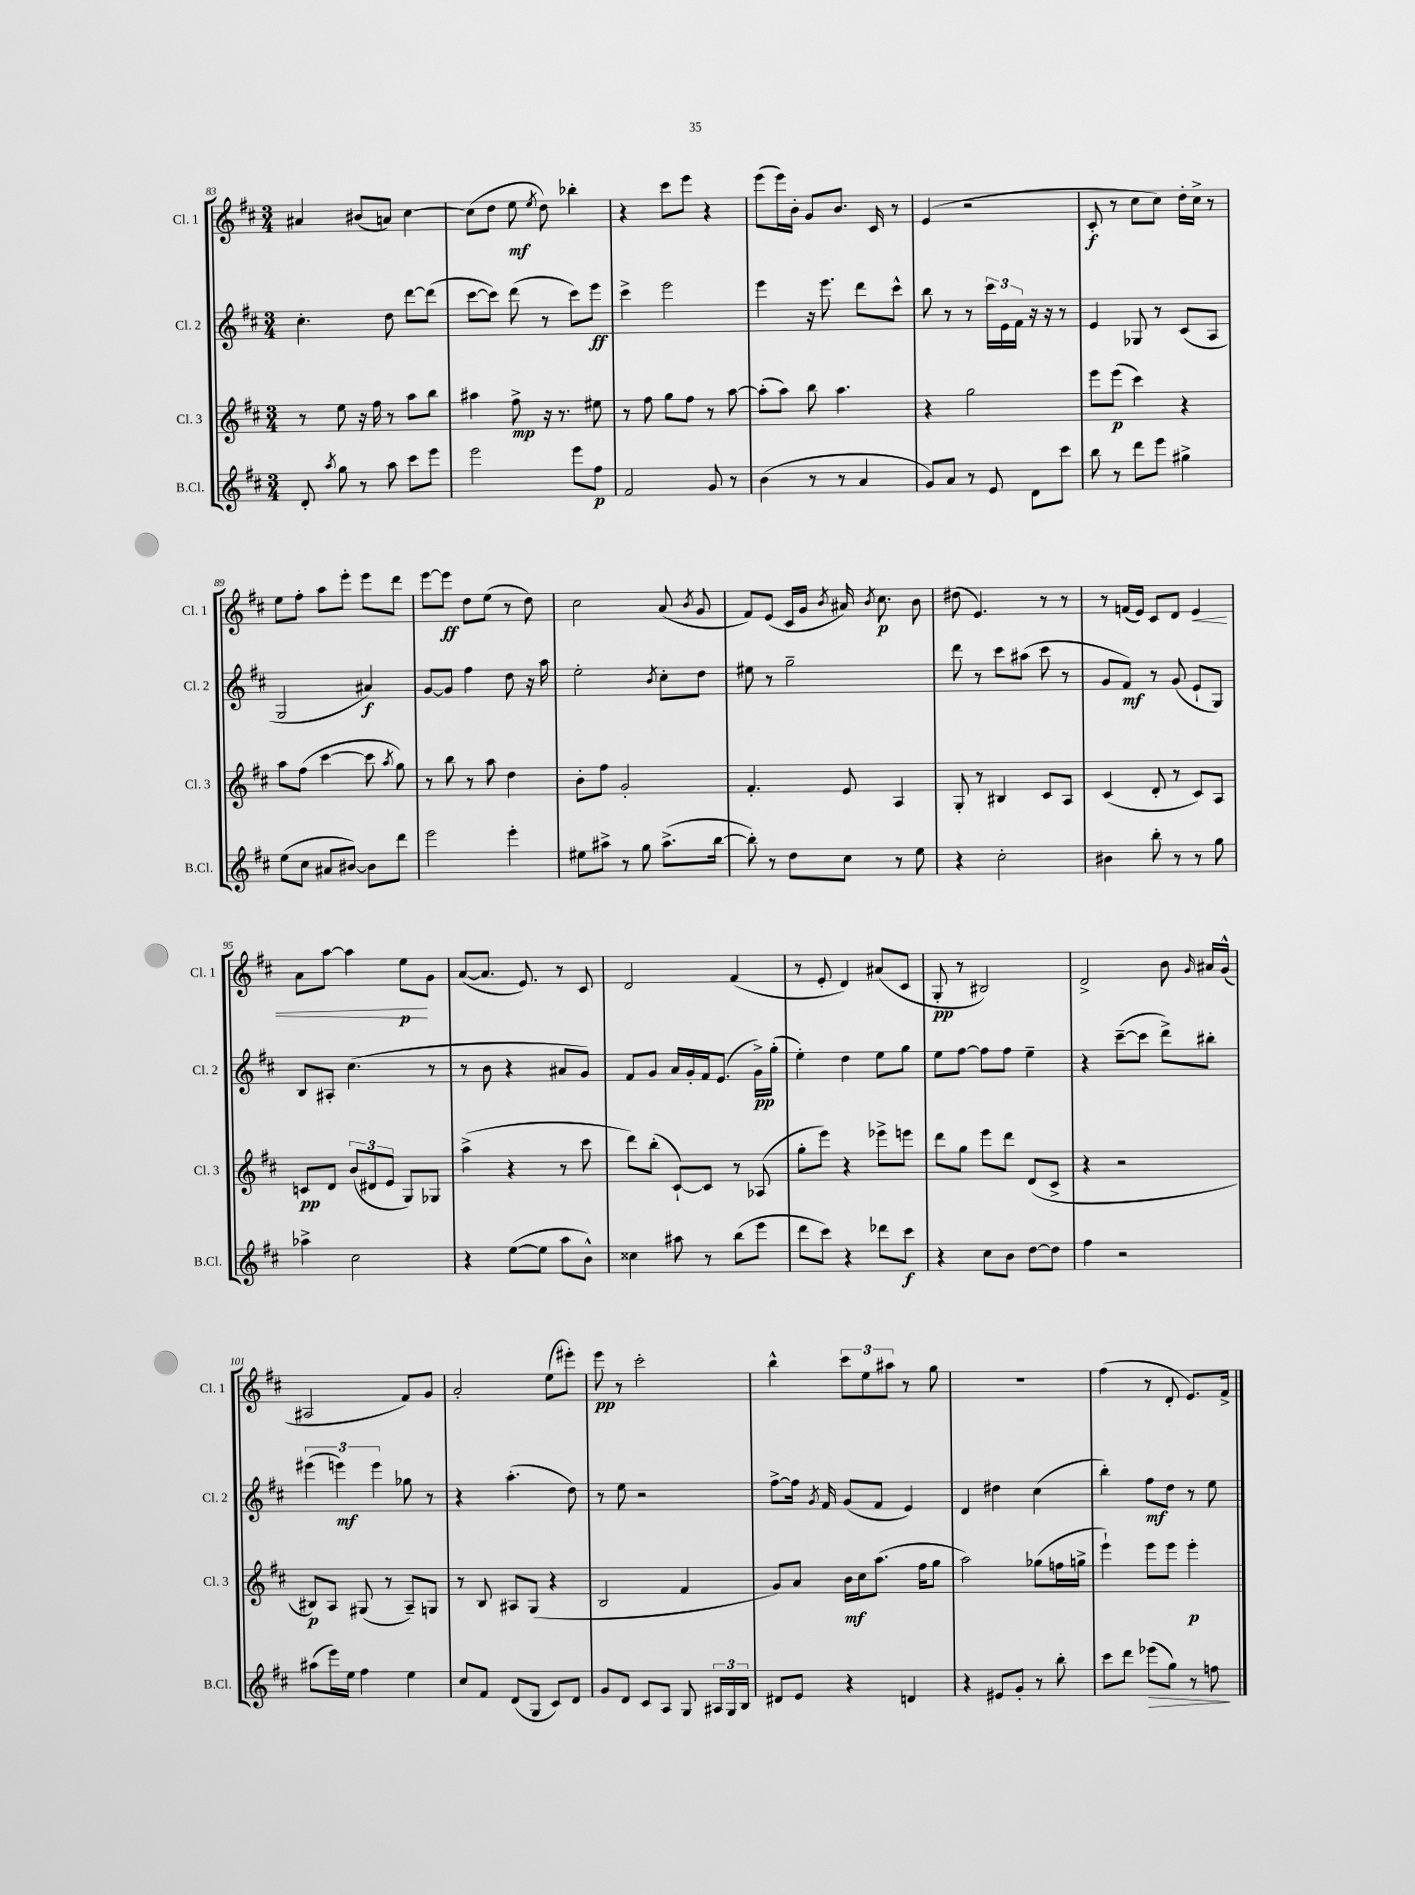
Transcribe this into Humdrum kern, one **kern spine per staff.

**kern	**dynam	**kern	**dynam	**kern	**dynam	**kern	**dynam
*part4	*part4	*part3	*part3	*part2	*part2	*part1	*part1
*staff4	*staff4	*staff3	*staff3	*staff2	*staff2	*staff1	*staff1
*I"B.Cl.	*	*I"Cl. 3	*	*I"Cl. 2	*	*I"Cl. 1	*
*I'B.Cl.	*	*I'Cl. 3	*	*I'Cl. 2	*	*I'Cl. 1	*
*clefG2	*	*clefG2	*	*clefG2	*	*clefG2	*
*k[f#c#]	*	*k[f#c#]	*	*k[f#c#]	*	*k[f#c#]	*
*M3/4	*	*M3/4	*	*M3/4	*	*M3/4	*
=83	=83	=83	=83	=83	=83	=83	=83
8d'/	.	8r	.	4.cc#'\	.	4a#X/	.
8qaa/	.	.	.	.	.	.	.
8gg\	.	8ee\	.	.	.	.	.
8r	.	16r	.	.	.	(8b#X/L	.
.	.	16ff#\	.	.	.	.	.
8aa\	.	8r	.	8dd\	.	8an/J)	.
8ccc#\L	.	8aa\L	.	[8ddd\L	.	[4cc#\	.
8eee\J	.	8bb\J	.	(8ddd\J]	.	.	.
=84	=84	=84	=84	=84	=84	=84	=84
2eee\	.	4aa#X\	.	[8ccc#\L	.	(8cc#\L]	.
.	.	.	.	8ccc#\J])	.	8dd\J	.
.	.	8ff#^\	mp	(8ddd\	.	8ee\	mf
.	.	.	.	.	.	8qee/	.
.	.	16r	.	8r	.	8dd\)	.
.	.	8.r	.	.	.	.	.
8eee\L	.	.	.	8ccc#\L)	.	4bb-X'\	.
8ff#\J	p	8ee#X\	.	8eee\J	ff	.	.
=85	=85	=85	=85	=85	=85	=85	=85
2f#/	.	8r	.	4ccc#^\	.	4r	.
.	.	8ff#\	.	.	.	.	.
.	.	8gg\L	.	2eee\	.	8ccc#\L	.
.	.	8ff#\J	.	.	.	8eee\J	.
8g/	.	8r	.	.	.	4r	.
8r	.	[8aa\	.	.	.	.	.
=86	=86	=86	=86	=86	=86	=86	=86
(4b\	.	(8aa'\L]	.	4eee\	.	(8eee\L	.
.	.	8aa\J)	.	.	.	16eee\L)	.
.	.	.	.	.	.	16b'\JJ	.
8r	.	8bb\	.	16r	.	8g/L	.
.	.	.	.	8.eee\	.	.	.
8r	.	4.aa\	.	.	.	8.b/J	.
4a/	.	.	.	8ddd\L	.	.	.
.	.	.	.	.	.	16c#/	.
.	.	.	.	8ccc#^^\J	.	8r	.
=87	=87	=87	=87	=87	=87	=87	=87
8g/L)	.	4r	.	8bb\	.	(4e/	.
8a/J	.	.	.	8r	.	.	.
8r	.	2gg\	.	8r	.	2r	.
8e/	.	.	.	24ccc#\LL	.	.	.
.	.	.	.	24e\	.	.	.
.	.	.	.	24f#\JJ	.	.	.
8d\L	.	.	.	16r	.	.	.
.	.	.	.	16r	.	.	.
8ccc#\J	.	.	.	8r	.	.	.
=88	=88	=88	=88	=88	=88	=88	=88
8bb\	.	8eee\L	.	4e/	.	8c#'/	f
8r	.	(8eee\J	p	.	.	8r	.
8ddd\L	.	4ccc#\)	.	8G-X/	.	8cc#\L	.
8eee\J	.	.	.	8r	.	8cc#\J)	.
4gg#X^\	.	4r	.	(8c#/L	.	16dd'\LL	.
.	.	.	.	.	.	16cc#^\JJ	.
.	.	.	.	8A/J	.	8r	.
!!LO:LB:g=z
=89	=89	=89	=89	=89	=89	=89	=89
(8ee\L	.	8aa\L	.	2G/	.	8ee\L	.
8cc#\J	.	(8ff#\J	.	.	.	8ff#'\J	.
8a#X/L	.	[4ccc#\	.	.	.	8aa\L	.
[8b#X/J)	.	.	.	.	.	8eee'\J	.
8b#\L]	.	8ccc#\]	.	4a#X/)	f	8eee\L	.
.	.	8qaa/	.	.	.	.	.
8ddd\J	.	8gg\)	.	.	.	8ddd\J	.
=90	=90	=90	=90	=90	=90	=90	=90
2eee\	.	8r	.	[8g/L	.	[8eee\L	.
.	.	8bb\	.	8g/J]	.	8eee\J]	ff
.	.	8r	.	4ff#\	.	8dd\L	.
.	.	8aa\	.	.	.	(8ee\J	.
4eee'\	.	4dd\	.	8dd\	.	8r	.
.	.	.	.	16r	.	8dd\)	.
.	.	.	.	16aa\	.	.	.
=91	=91	=91	=91	=91	=91	=91	=91
8ee#X\L	.	8b'\L	.	2ee'\	.	2cc#\	.
8aa#X^\J	.	8ff#\J	.	.	.	.	.
8r	.	2g'/	.	.	.	.	.
8gg\	.	.	.	.	.	.	.
.	.	.	.	8qb/	.	.	.
(8.aa#^\L	.	.	.	8cc#'\L	.	(8a/	.
.	.	.	.	.	.	8qb/	.
.	.	.	.	8dd\J	.	8g/	.
[16bb\Jk	.	.	.	.	.	.	.
=92	=92	=92	=92	=92	=92	=92	=92
8bb'\])	.	4.f#'/	.	8ee#X\	.	8f#/L)	.
8r	.	.	.	8r	.	(8e/J	.
8dd\L	.	.	.	2gg~\	.	16c#/LL	.
.	.	.	.	.	.	16g/JJ	.
.	.	.	.	.	.	8qb/	.
8cc#\J	.	8e/	.	.	.	16a#X/)	.
.	.	.	.	.	.	8qb/	.
.	.	.	.	.	.	8.cc#\	p
8r	.	4A/	.	.	.	.	.
8ee\	.	.	.	.	.	8b\	.
=93	=93	=93	=93	=93	=93	=93	=93
4r	.	8G'/	.	8ddd\	.	(8dd#X\	.
.	.	8r	.	8r	.	4.e/)	.
2cc#'\	.	4B#X/	.	8ccc#\L	.	.	.
.	.	.	.	(8aa#X\J	.	.	.
.	.	8c#/L	.	8ccc#\	.	8r	.
.	.	8A/J	.	8r	.	8r	.
=94	=94	=94	=94	=94	=94	=94	=94
4b#X\	.	(4c#/	.	8g/L	.	8r	.
.	.	.	.	8f#/J)	mf	(16fn/LL	.
.	.	.	.	.	.	16e/JJ)	.
8bb'\	.	8d'/	.	8r	.	8c#/L	.
8r	.	8r	.	(8g/	.	8d/J	.
!	!	!	!	!	!	!	!LO:HP:b
8r	.	8c#/L)	.	8e`/L	.	4e/	<
8gg\	.	8A/J	.	8G/J)	.	.	.
!!LO:LB:g=z
=95	=95	=95	=95	=95	=95	=95	=95
4aa-X^\	.	8cn/L	pp	8B/L	.	8a\L	.
.	.	8d/J	.	8A#X'/J	.	[8aa\J	.
2cc#\	.	(12b/L	.	(4.cc#\	.	4aa\]	.
.	.	12d#X/	.	.	.	.	.
.	.	12e/J	.	.	.	.	.
.	.	8G/L)	.	.	.	8ee\L	p
.	.	8G-X/J	.	8r	.	8g\J	[
=96	=96	=96	=96	=96	=96	=96	=96
4r	.	(4aa^\	.	8r	.	([8a/L	.
.	.	.	.	8b\	.	8.a/J]	.
([8ee\L	.	4r	.	4r	.	.	.
.	.	.	.	.	.	8.e/)	.
8ee\J]	.	.	.	.	.	.	.
8aa\L	.	8r	.	8a#X/L	.	8r	.
8b^^\J)	.	8ccc#\	.	8g/J)	.	8c#/	.
=97	=97	=97	=97	=97	=97	=97	=97
4cc##X\	.	8ddd\L)	.	8f#/L	.	2d/	.
.	.	(8bb'\J	.	8g/J	.	.	.
8aa#X\	.	[8c#`/L)	.	16a/LL	.	.	.
.	.	.	.	16g'/	.	.	.
8r	.	8c#/J]	.	16f#/J	.	.	.
.	.	.	.	(8.e/J	.	.	.
(8bb\L	.	8r	.	.	.	(4f#/	.
8eee\J	.	(8A-X/	.	16g^\LL)	pp	.	.
.	.	.	.	(16gg'\JJ	.	.	.
=98	=98	=98	=98	=98	=98	=98	=98
8ddd\L	.	8gg'\L	.	4ee'\)	.	8r	.
8ccc#\J)	.	8eee\J)	.	.	.	8e'/	.
4r	.	4r	.	4dd\	.	4d/)	.
8ddd-X\L	.	8eee-X^\L	.	8ee\L	.	(8a#X/L	.
8ccc#\J	f	8eeen\J	.	8gg\J	.	8c#/J	.
=99	=99	=99	=99	=99	=99	=99	=99
4r	.	8ddd\L	.	8ee\L	.	8G'/	pp
.	.	8gg\J	.	[8ff#\J	.	8r	.
8cc#\L	.	8eee\L	.	8ff#\L]	.	2B#X/)	.
8b\J	.	8ddd\J	.	8ff#\J	.	.	.
[8dd\L	.	(8d/L	.	4ee~\	.	.	.
8dd\J]	.	8c#^/J	.	.	.	.	.
=100	=100	=100	=100	=100	=100	=100	=100
4ff#\	.	4r	.	4r	.	2d^/	.
2r	.	2r	.	([8ccc#~\L	.	.	.
.	.	.	.	8ccc#\J]	.	.	.
.	.	.	.	8ddd^\L)	.	8b\	.
.	.	.	.	.	.	16qqg/	.
.	.	.	.	8bb#X'\J	.	16a#X/LL	.
.	.	.	.	.	.	(16g^^/JJ	.
!!LO:LB:g=z
=101	=101	=101	=101	=101	=101	=101	=101
(8aa#X\L	.	8B#X/L)	p	(6eee#X\	.	2A#X/	.
16eee\L)	.	8A/J	.	.	.	.	.
.	.	.	.	6eeen\)	mf	.	.
16ee\JJ	.	.	.	.	.	.	.
4ff#\	.	(8G#X/	.	.	.	.	.
.	.	.	.	6eee\	.	.	.
.	.	8r	.	.	.	.	.
4ee\	.	8A~/L)	.	8gg-X\	.	8f#/L)	.
.	.	8Gn/J	.	8r	.	8g/J	.
=102	=102	=102	=102	=102	=102	=102	=102
8cc#/L	.	8r	.	4r	.	2a'/	.
8f#/J	.	8B/	.	.	.	.	.
(8d/L	.	8A#X/L	.	(4.aa'\	.	.	.
8G/J	.	(8G/J	.	.	.	.	.
8c#/L)	.	4r	.	.	.	(8ee\L	.
8d/J	.	.	.	8dd\)	.	8eee#X'\J)	.
=103	=103	=103	=103	=103	=103	=103	=103
8g/L	.	2B/	.	8r	.	8eee\	pp
8d/J	.	.	.	8ee\	.	8r	.
8c#/L	.	.	.	2r	.	2ccc#'\	.
8A/J	.	.	.	.	.	.	.
8G/	.	4f#/	.	.	.	.	.
24A#X/LL	.	.	.	.	.	.	.
24G/	.	.	.	.	.	.	.
24B/JJ	.	.	.	.	.	.	.
=104	=104	=104	=104	=104	=104	=104	=104
8d#X/L	.	8g/L)	.	[8ff#^\L	.	4bb^^\	.
8e/J	.	8a/J	.	16ff#\Jk]	.	.	.
.	.	.	.	8qg/	.	.	.
.	.	.	.	16f#/	.	.	.
4r	.	16b\LL	mf	(8g/L	.	12ccc#\L	.
.	.	16cc#\J	.	.	.	.	.
.	.	.	.	.	.	12ee\	.
.	.	(8.aa\J	.	8f#/J	.	.	.
.	.	.	.	.	.	12aa#X\J	.
4dn/	.	.	.	4e/)	.	8r	.
.	.	16ff#\KL	.	.	.	.	.
.	.	8gg\J	.	.	.	8gg\	.
=105	=105	=105	=105	=105	=105	=105	=105
4r	.	2aa\)	.	4d/	.	2.r	.
8e#X/L	.	.	.	4dd#X\	.	.	.
8g'/J	.	.	.	.	.	.	.
8r	.	(8gg-X\L	.	(4cc#\	.	.	.
8bb'\	.	16ffn\L	.	.	.	.	.
.	.	16ggn^\JJ	.	.	.	.	.
=106	=106	=106	=106	=106	=106	=106	=106
8ccc#\L	.	4eee`\)	.	4bb'\)	.	(4ff#\	.
8ddd\J	.	.	.	.	.	.	.
!	!LO:HP:b	!	!	!	!	!	!
(8eee-X\L	>	8eee\L	.	8ff#\L	mf	8r	.
8gg\J)	.	8eee\J	.	8dd\J	.	8d'/	.
8r	.	4eee'\	p	8r	.	8.e/L)	.
8ffn\	.	.	.	8ee\	.	.	.
.	.	.	.	.	.	16f#^/Jk	.
.	]	.	.	.	.	.	.
==	==	==	==	==	==	==	==
*-	*-	*-	*-	*-	*-	*-	*-
